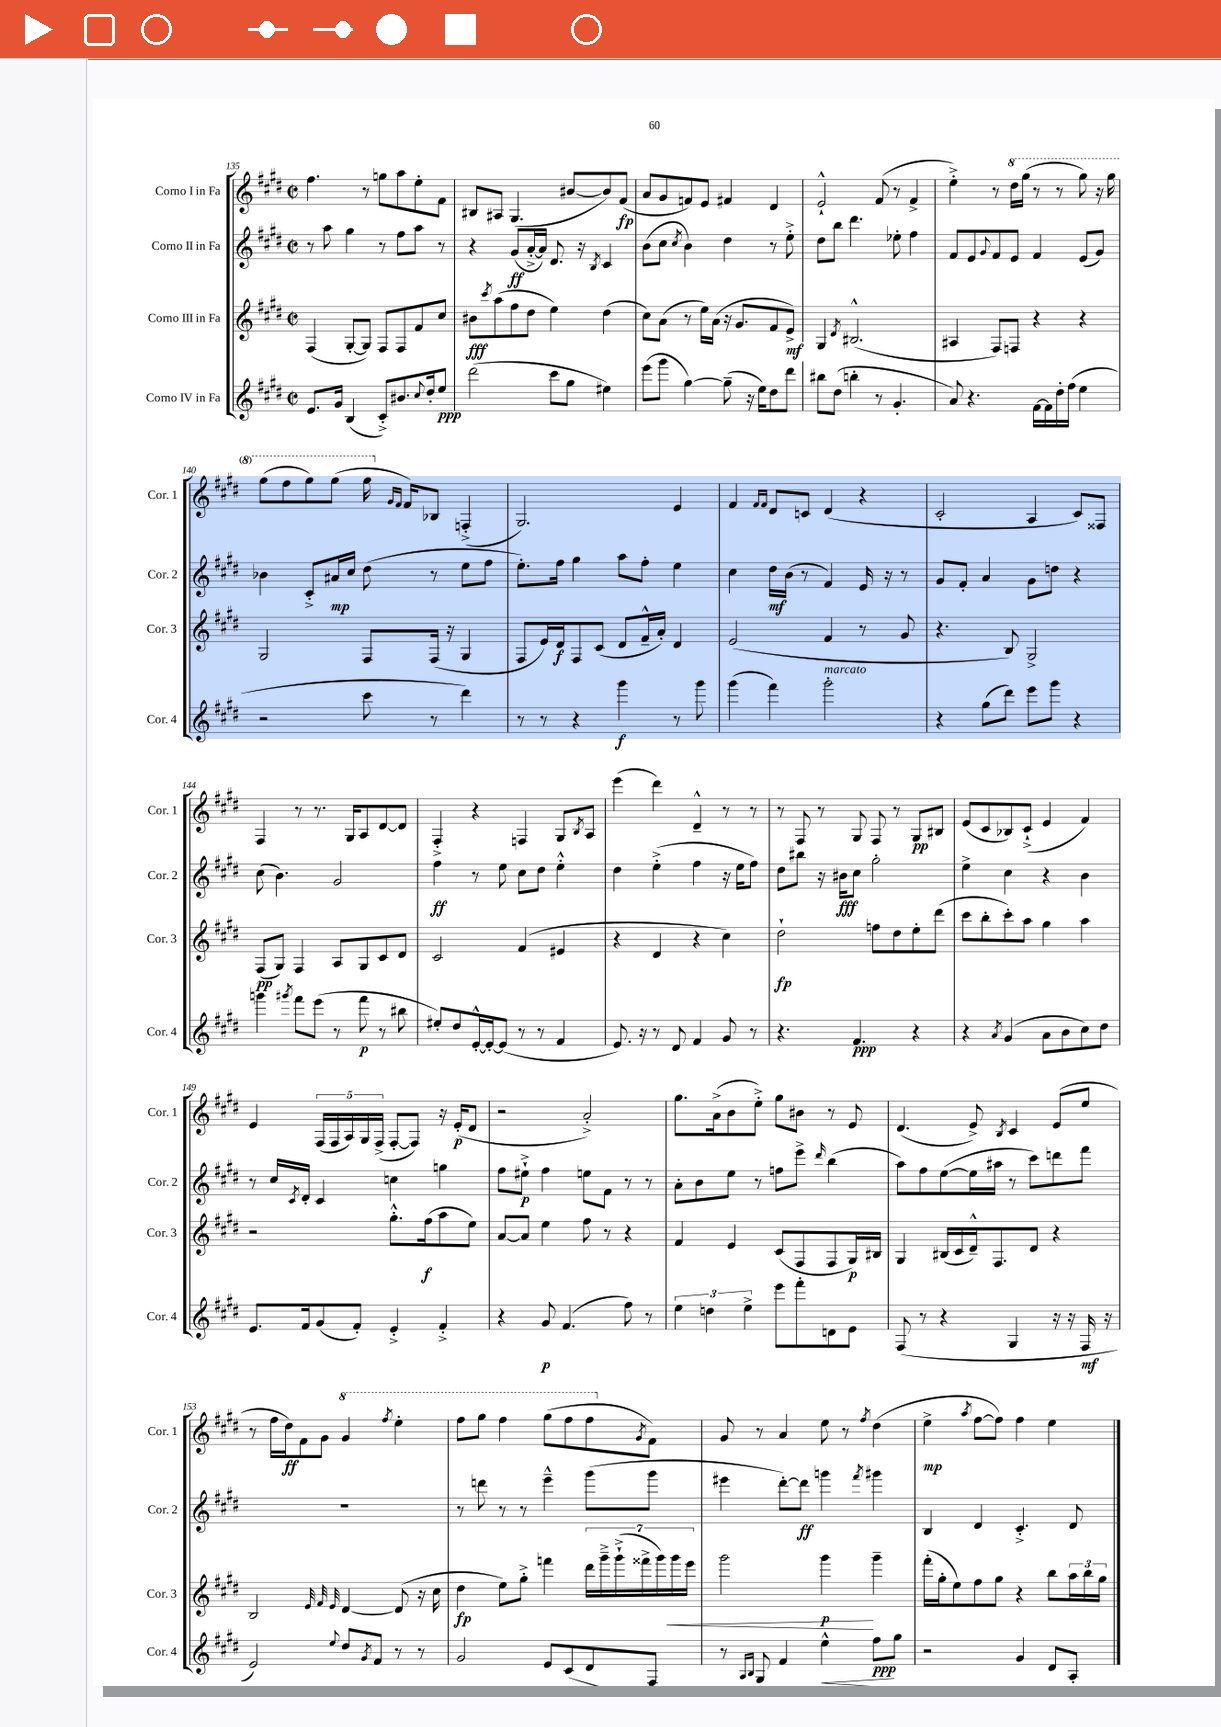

**kern	**kern	**kern	**kern
*staff4	*staff3	*staff2	*staff1
*clefG2	*clefG2	*clefG2	*clefG2
*k[f#c#g#d#]	*k[f#c#g#d#]	*k[f#c#g#d#]	*k[f#c#g#d#]
*M2/2	*M2/2	*M2/2	*M2/2
*met(c|)	*met(c|)	*met(c|)	*met(c|)
8.e	(4F#	8r	4.ff#
.	.	8aa	.
16g#	.	.	.
(4B	[8G#'	4gg#	.
.	8G#])	.	8r
8c#'^)	8F#	8r	8gg
8.b#	8F#	8ff#	8aa
.	8f#	8aa	8ee'
8qqcc#	.	.	.
16dd#'	.	.	.
8ee	8cc#	8r	8f#
=	=	=	=
(2ddd#	8b#	4r	8B#
.	8qccc#	.	.
.	(8aa	.	8A#
.	8ff#	(8g#	(4.G#
.	8dd#	[16a'^	.
.	.	16a])	.
8ccc#	4ee)	8.d#	.
8gg#	.	.	[8b#
.	.	16r	.
.	.	8qB	.
4ee#)	(4dd#	4c#	8b#])
.	.	.	(8f#
=	=	=	=
(8eee	8cc#)	(8b	8a
8ggg#	(8a	8cc#	8g#
.	.	8qcc#	.
[4gg#)	8r	4b)	8f)
.	16ee)	.	8e
.	(16a	.	.
(8gg#~]	16r	4dd#	4f#
.	8.g#	.	.
16r	.	.	.
16ee)	.	.	.
8dd#	8f#	8r	4d#
8ddd#	8e^)	8ee'^	.
=	=	=	=
8bb#	4G#	8dd#	2e`^^
(8dd#	.	8bb	.
.	8qd#	.	.
4bb'	(2.B#^^	4.ddd#	.
8r	.	.	(8f#
4.g#'	.	8ee-'	8r
.	.	4ff#	4f#^
=	=	=	=
8a)	4A#	8f#	4ee'^)
4.r	.	8e	.
.	.	8qqg#	.
.	8F#)	8f#	8r
.	8F	8e	16ddd#
.	.	.	(16ggg#
[16f#	4r	4f#	8r
16f#]	.	.	.
16dd#'	.	.	8r
(16ff#	.	.	.
4ee	4r	(8e	8ggg#)
.	.	8g#)	16r
.	.	.	16ggg#
=	=	=	=
2r	2G#	4b-	(8ggg#
.	.	.	8fff#
.	.	8c#'^	8ggg#)
.	.	16a#	(8ggg#
.	.	16cc#	.
8ccc#	8F#	(8dd#	16ggg#
.	.	.	16qqg#
.	.	.	16qqf#
.	.	.	16f#)
8r	(16F#	8r	8B-
.	16r	.	.
4ddd#)	4G#	8ee	(4F'^
.	.	8ff#	.
=	=	=	=
8r	8F#	8.ee')	2.G#)
8r	16e)	.	.
.	16d#	16ff#	.
4r	8F#	4gg#	.
.	(8c#	.	.
4ggg#	8d#	8aa	.
.	16f#~^^	8ff#'	.
.	16a')	.	.
8r	4d#	4ee	4e
8ggg#	.	.	.
=	=	=	=
(4ggg#	(2e	4cc#	4f#
.	.	.	16qqf#
.	.	.	16qqf#
4fff#)	.	16dd#	8d#
.	.	(16b	.
.	.	8r	8c
2ggg#'	4f#	4f#)	(4d#
.	8r	16e	4r
.	.	16r	.
.	8g#	8r	.
=	=	=	=
4r	4.r	8g#	2c#'
.	.	8f#'	.
(8gg#	.	4a	.
8ddd#)	8B)	.	.
8eee	2G#^	8g#	4A
8ggg#	.	8dd	.
4r	.	4r	8c#)
.	.	.	8F##
=	=	=	=
4ggg	(8F#	(8cc#	4F#
.	8G#)	4.b)	.
8qggg#	.	.	.
8fff#	4F#	.	8r
(8eee	.	.	8.r
8r	8A	2g#	.
.	.	.	16G#
8fff#	8G#	.	8A
8r	8c#	.	[8d#
8bb#	8d#	.	8d#]
=	=	=	=
8ee#')	2c#	4ff#	4F#'^
8dd#	.	.	.
[16e'^^	.	8r	4r
16e'_	.	.	.
(8e]	.	8ee	.
8r	(4f#	8cc#	4F
8r	.	8dd#	.
4f#	4e#	4ee'^^	8G#
.	.	.	8qB
.	.	.	8A
=	=	=	=
8.e)	4r	4dd#	(4eee
16r	.	.	.
8r	4d#	(4ee'^	4ddd#)
8d#	.	.	.
4f#	4r	4ff#	4d#~^^
8g#	4cc#)	16r	8r
.	.	16ee	.
8r	.	8ff#)	8r
=	=	=	=
4.r	2dd#`	8dd#	8r
.	.	8bb#	8F#
.	.	16r	8r
.	.	16b#	.
4.f#	.	8cc#	8G#
.	8ff	2gg#'	8F#
.	8dd#	.	8r
4r	8ee'	.	8G#
.	(8ddd#	.	8B#
=	=	=	=
4r	8ccc#	4ee^	(8e
.	8bb'	.	8c#
8qa	.	.	.
(4g#	8ccc#')	4cc#	8B-)
.	8aa	.	(8c#`^
8a	4gg#	4r	4e
8b	.	.	.
8cc#)	4aa	4b	4f#)
8dd#	.	.	.
=	=	=	=
8.e	2r	8r	4e
.	.	16cc#	.
.	.	8qc#	.
16f#	.	16d#'	.
(8g#	.	4c#	(20F#
.	.	.	20F#
.	.	.	20A)
8f#')	.	.	.
.	.	.	20G#
.	.	.	(20F#^
4e'^	8.gg#'^^	4cc	[8F#'
.	.	.	8F#])
.	(16ff#	.	.
4f#'^	8aa	4gg	16r
.	.	.	(16e'
.	8ee)	.	8d#
=	=	=	=
4r	[8a	8ff#	2r
.	8a]	8ee#`^	.
8g#	4ee	4ff#	.
(4.f#	.	.	.
.	8ff#	8ee	2a'^)
.	8r	8f#	.
8ff#)	4r	8r	.
8r	.	8r	.
=	=	=	=
6ee	4f#	8a'	8.gg#
.	.	8b	.
6dd	.	.	.
.	.	.	(16a^
.	4e	8ee	8b
6ee^	.	.	.
.	.	8r	8ee'^)
8eee	(8c#	8ff	8gg#
8fff#'	8F#	8eee^	8b#
.	.	16qqddd#	.
8d	8F#	(4bb	8r
8e	16G#)	.	8e
.	16B#	.	.
=	=	=	=
(8F#	4G#	8aa)	(4.d#
8r	.	8ff#	.
4r	(16B#	([8ee	.
.	16c#	.	.
.	16d#~^^)	16ee]	8e^)
.	8.F#	16aa#	.
.	.	.	8qB
4G#	.	8r	4c#
.	8d#	8ccc#)	.
16r	4r	8ddd	(8e
16r	.	.	.
16F#	.	8fff#	8ee
16r	.	.	.
=	=	=	=
2e)	2B	1r	8r
.	.	.	16ff#
.	.	.	16dd#)
.	.	.	8f#
.	.	.	8g#
.	32qqe	.	.
.	32qqf#	.	.
8qqee	32qqe	.	.
8dd#	[4d#	.	4gg#
8qg#	.	.	.
8f#	.	.	.
.	.	.	8qfff#
8r	(8d#]	.	4eee'
8r	16r	.	.
.	16cc#	.	.
=	=	=	=
2g#	4dd#	8r	8fff#
.	.	8ddd	8ggg#
.	8ee)	8r	4fff#
.	8gg#'^	8r	.
8e	4fff	4eee~^^	(8ggg#
(8c#	.	.	8fff#
8d#	28ddd#	(8ggg#	8fff#
.	28ggg#~^	.	.
.	(28ggg#`^	.	.
.	28fff##^	.	.
.	.	.	8qg#
8F#	.	8ggg#	8f#)
.	28ggg#)	.	.
.	28ggg#	.	.
.	28eee	.	.
=	=	=	=
8r	2ggg#	4eee#	8g#
16qqA	.	.	.
16qqB	.	.	.
8G#`^)	.	.	8r
4f#	.	[8ddd#')	4a
.	.	8ddd#]	.
4ee^^	4ggg#	4ggg	8ee
.	.	.	8r
.	.	8qfff#	8qff#
8ff#	4ggg#~	4ggg#	(4dd#
8gg#	.	.	.
=	=	=	=
2r	(16fff#'	4B	4ee^
.	16gg#'	.	.
.	8ee)	.	.
.	.	.	8qaa
.	8ff#	4d#	[8ff#
.	8gg#	.	8ff#])
4g#	4r	4.c#'^	4ff#
8d#	8bb	.	4ee
8A'	24aa	8d#	.
.	24bb	.	.
.	24gg#	.	.
==	==	==	==
*-	*-	*-	*-
